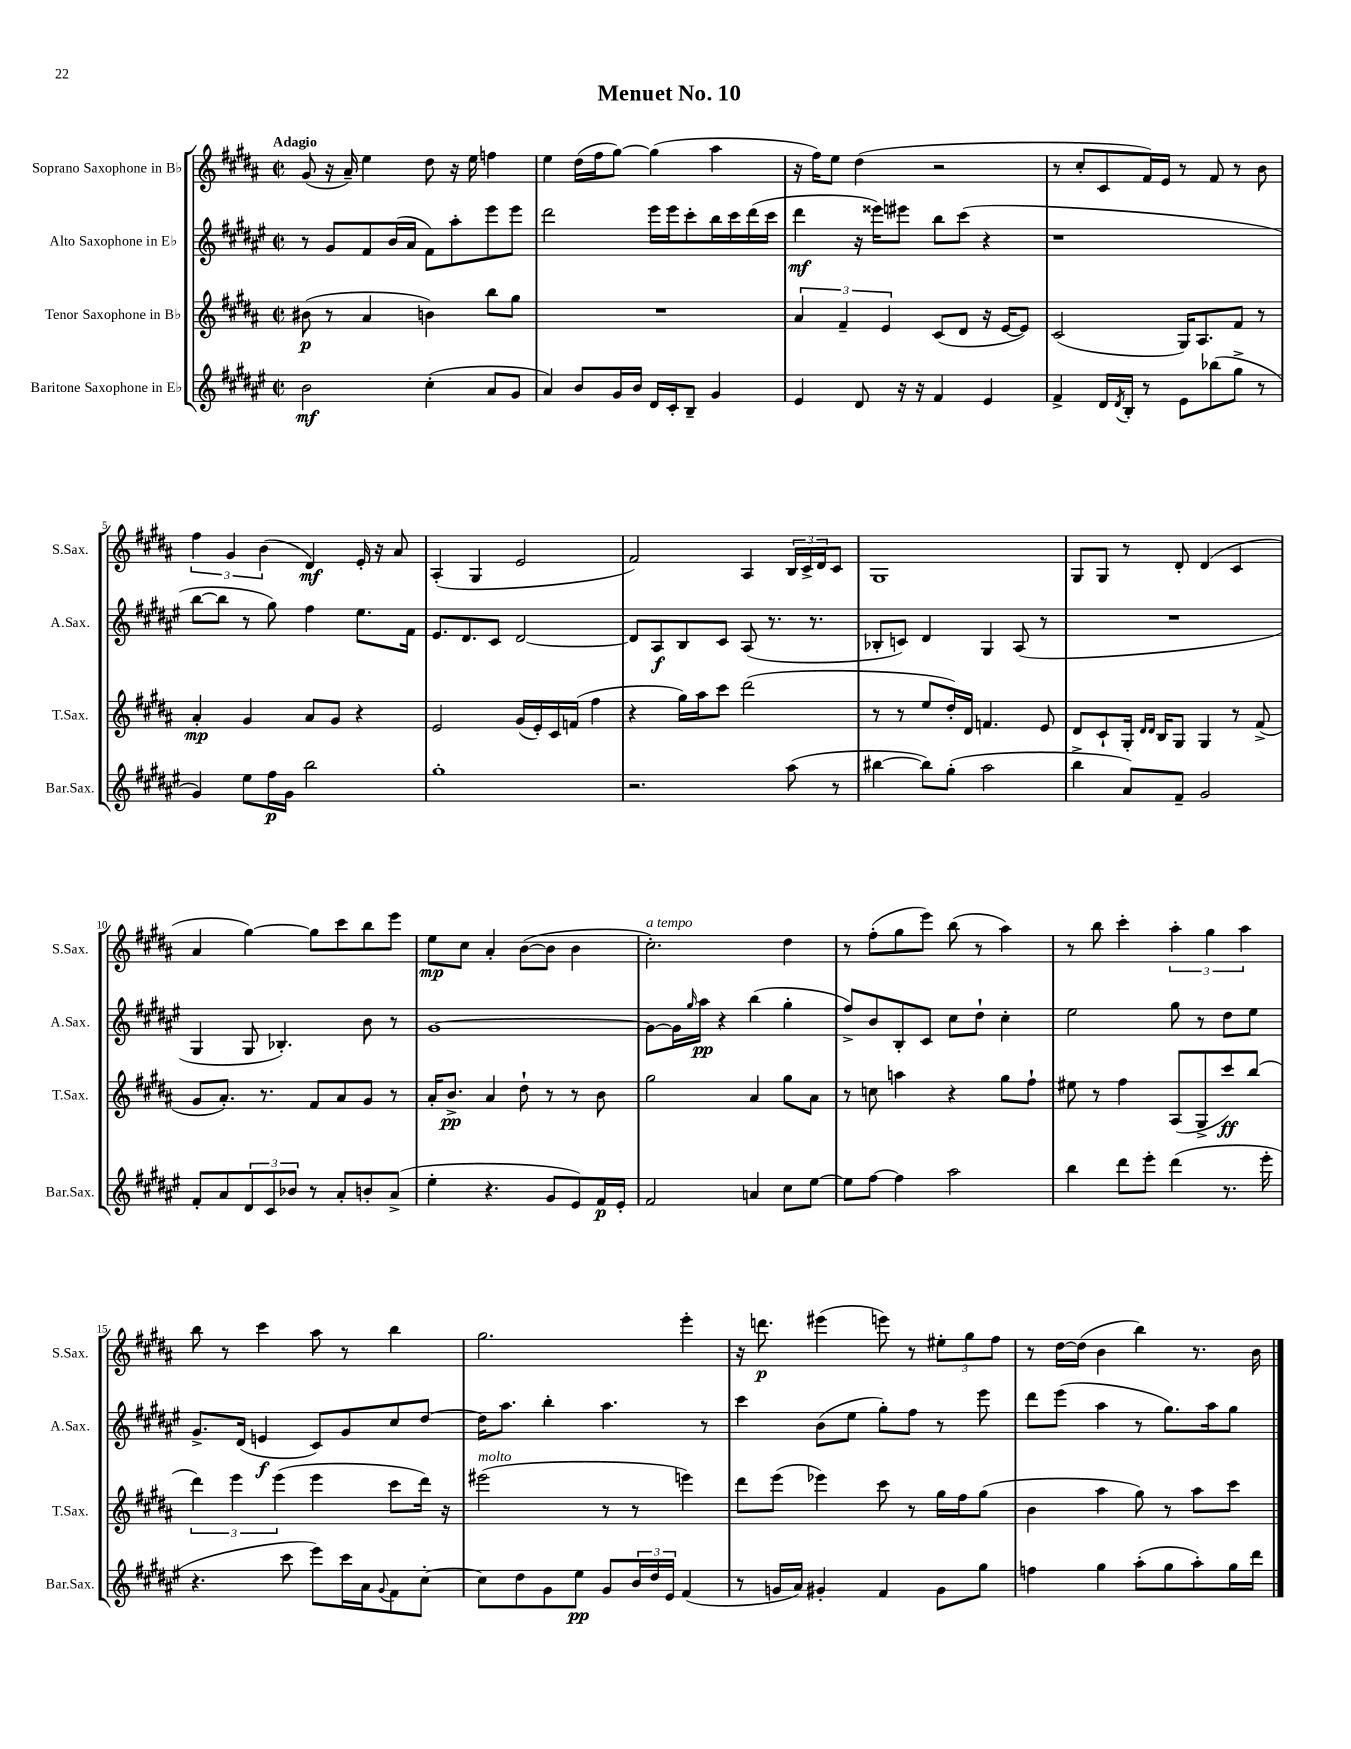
\header { title = "Menuet No. 10" }
<<
\new StaffGroup <<
\new Staff = "s0" \with { instrumentName = "Soprano Saxophone in Bb" shortInstrumentName = "S.Sax." } {
    \clef treble \key b \major \defaultTimeSignature \time 2/2 \tempo "Adagio"
    gis'8( r16 ais'16--) e''4 dis''8 r16 e''16 f''4 |
    e''4 dis''16( fis''16 gis''8~) gis''4( ais''4 |
    r16 fis''16) e''8 dis''4( r2 |
    r8 cis''8-. cis'8 fis'16) e'16 r8 fis'8 r8 b'8 |
    \tuplet 3/2 { fis''4 gis'4 b'4( } dis'4\mf) e'16-. r16 ais'8 |
    ais4-.( gis4 e'2 |
    fis'2) ais4 \tuplet 3/2 { b16 cis'16-> dis'16 } cis'8 |
    gis1 |
    gis8 gis8 r8 dis'8-. dis'4( cis'4 |
    ais'4 gis''4~) gis''8 cis'''8 b''8 e'''8 |
    e''8\mp cis''8 ais'4-. b'8~( b'8 b'4 |
    cis''2.-.^\markup { \italic "a tempo" }) dis''4 |
    r8 fis''8-.( gis''8 e'''8) b''8( r8 ais''4) |
    r8 b''8 cis'''4-. \tuplet 3/2 { ais''4-. gis''4 ais''4 } |
    b''8 r8 cis'''4 ais''8 r8 b''4 |
    gis''2. e'''4-. |
    r16 d'''8.\p eis'''4( e'''8) r8 \tuplet 3/2 { eis''8-. gis''8 fis''8 } |
    r8 dis''16~ dis''16( b'4 b''4) r8. b'16 \bar "|." |
}
\new Staff = "s1" \with { instrumentName = "Alto Saxophone in Eb" shortInstrumentName = "A.Sax." } {
    \clef treble \key fis \major \defaultTimeSignature \time 2/2
    r8 gis'8 fis'8 b'16( ais'16 fis'8) ais''8-. eis'''8 eis'''8 |
    dis'''2 eis'''16 eis'''16 cis'''8-. b''16 cis'''16 dis'''16( cis'''16 |
    dis'''4\mf r16 eisis'''16) eis'''8 b''8 cis'''8( r4 |
    r1 |
    b''8~ b''8 r8 gis''8) fis''4 eis''8. fis'16 |
    eis'8. dis'8. cis'8 dis'2~ |
    dis'8 ais8\f b8 cis'8 ais8( r8. r8. |
    bes8-. c'8) dis'4 gis4 ais8( r8 |
    R1 |
    gis4 gis8 bes4.-.) b'8 r8 |
    gis'1~ |
    gis'8~ gis'16 \grace { gis''16 } ais''16\pp r4 b''4( gis''4-. |
    fis''8->) b'8 b8-. cis'8 cis''8 dis''8-! cis''4-. |
    eis''2 gis''8 r8 dis''8 eis''8 |
    gis'8.-> dis'16( e'4\f cis'8) gis'8 cis''8 dis''8~ |
    dis''16 ais''8. b''4-. ais''4. r8 |
    cis'''4 b'8( eis''8 gis''8-.) fis''8 r8 eis'''8 |
    dis'''8 eis'''8( ais''4 r8 gis''8.) ais''16 gis''8 \bar "|." |
}
\new Staff = "s2" \with { instrumentName = "Tenor Saxophone in Bb" shortInstrumentName = "T.Sax." } {
    \clef treble \key b \major \defaultTimeSignature \time 2/2
    bis'8\p( r8 ais'4 b'4) b''8 gis''8 |
    R1 |
    \tuplet 3/2 { ais'4 fis'4-- e'4 } cis'8( dis'8 r16 e'16~ e'8) |
    cis'2( gis16) ais8. fis'8 r8 |
    ais'4-.\mp gis'4 ais'8 gis'8 r4 |
    e'2 gis'16( e'16-.) cis'16 f'16( fis''4 |
    r4 gis''16) ais''16 cis'''8 dis'''2( |
    r8 r8 e''8 dis''16-.) dis'16 f'4. e'8 |
    dis'8 cis'8-! gis16-. \grace { dis'16 dis'16 } b16 gis8 gis4 r8 fis'8->( |
    gis'8 ais'8.-.) r8. fis'8 ais'8 gis'8 r8 |
    ais'16-. b'8.->\pp ais'4 dis''8-! r8 r8 b'8 |
    gis''2 ais'4 gis''8 ais'8 |
    r8 c''8 a''4 r4 gis''8 fis''8-! |
    eis''8 r8 fis''4 ais8( gis8-> cis'''8\ff) b''8( |
    \tuplet 3/2 { dis'''4) e'''4 e'''4( } e'''4 cis'''8 dis'''16) r16 |
    eis'''2^\markup { \italic "molto" }( r8 r8 e'''4) |
    dis'''8 e'''8( ees'''4) cis'''8 r8 gis''16 fis''16 gis''8( |
    b'4 ais''4 gis''8) r8 ais''8 cis'''8 \bar "|." |
}
\new Staff = "s3" \with { instrumentName = "Baritone Saxophone in Eb" shortInstrumentName = "Bar.Sax." } {
    \clef treble \key fis \major \defaultTimeSignature \time 2/2
    b'2\mf cis''4-.( ais'8 gis'8 |
    ais'4) b'8 gis'16 b'16 dis'16 cis'16-. b8-- gis'4 |
    eis'4 dis'8 r16 r16 fis'4 eis'4 |
    fis'4-> dis'16 \acciaccatura { dis'8 } b16-. r8 eis'8 bes''8( gis''8-> r8 |
    gis'4) eis''8 fis''16\p gis'16 b''2 |
    gis''1-. |
    r2. ais''8( r8 |
    bis''4~ bis''8) gis''8-.( ais''2 |
    b''4-> ais'8) fis'8-- gis'2 |
    fis'8-. ais'8 \tuplet 3/2 { dis'8 cis'8 bes'8 } r8 ais'8-. b'8-. ais'8->( |
    eis''4-. r4. gis'8 eis'8) fis'16\p eis'16-. |
    fis'2 a'4 cis''8 eis''8~ |
    eis''8 fis''8~ fis''4 ais''2 |
    b''4 dis'''8 eis'''8-. dis'''4( r8. eis'''16-. |
    r4. cis'''8 eis'''8) cis'''16 ais'16 \appoggiatura { gis'8 } fis'8 cis''8~-. |
    cis''8 dis''8 gis'8 eis''8\pp gis'8 \tuplet 3/2 { b'16 dis''16 eis'16 } fis'4( |
    r8 g'16 ais'16) gis'4-. fis'4 gis'8 gis''8 |
    f''4 gis''4 ais''8-.( gis''8 ais''8-.) gis''16 dis'''16 \bar "|." |
}
>>
>>
